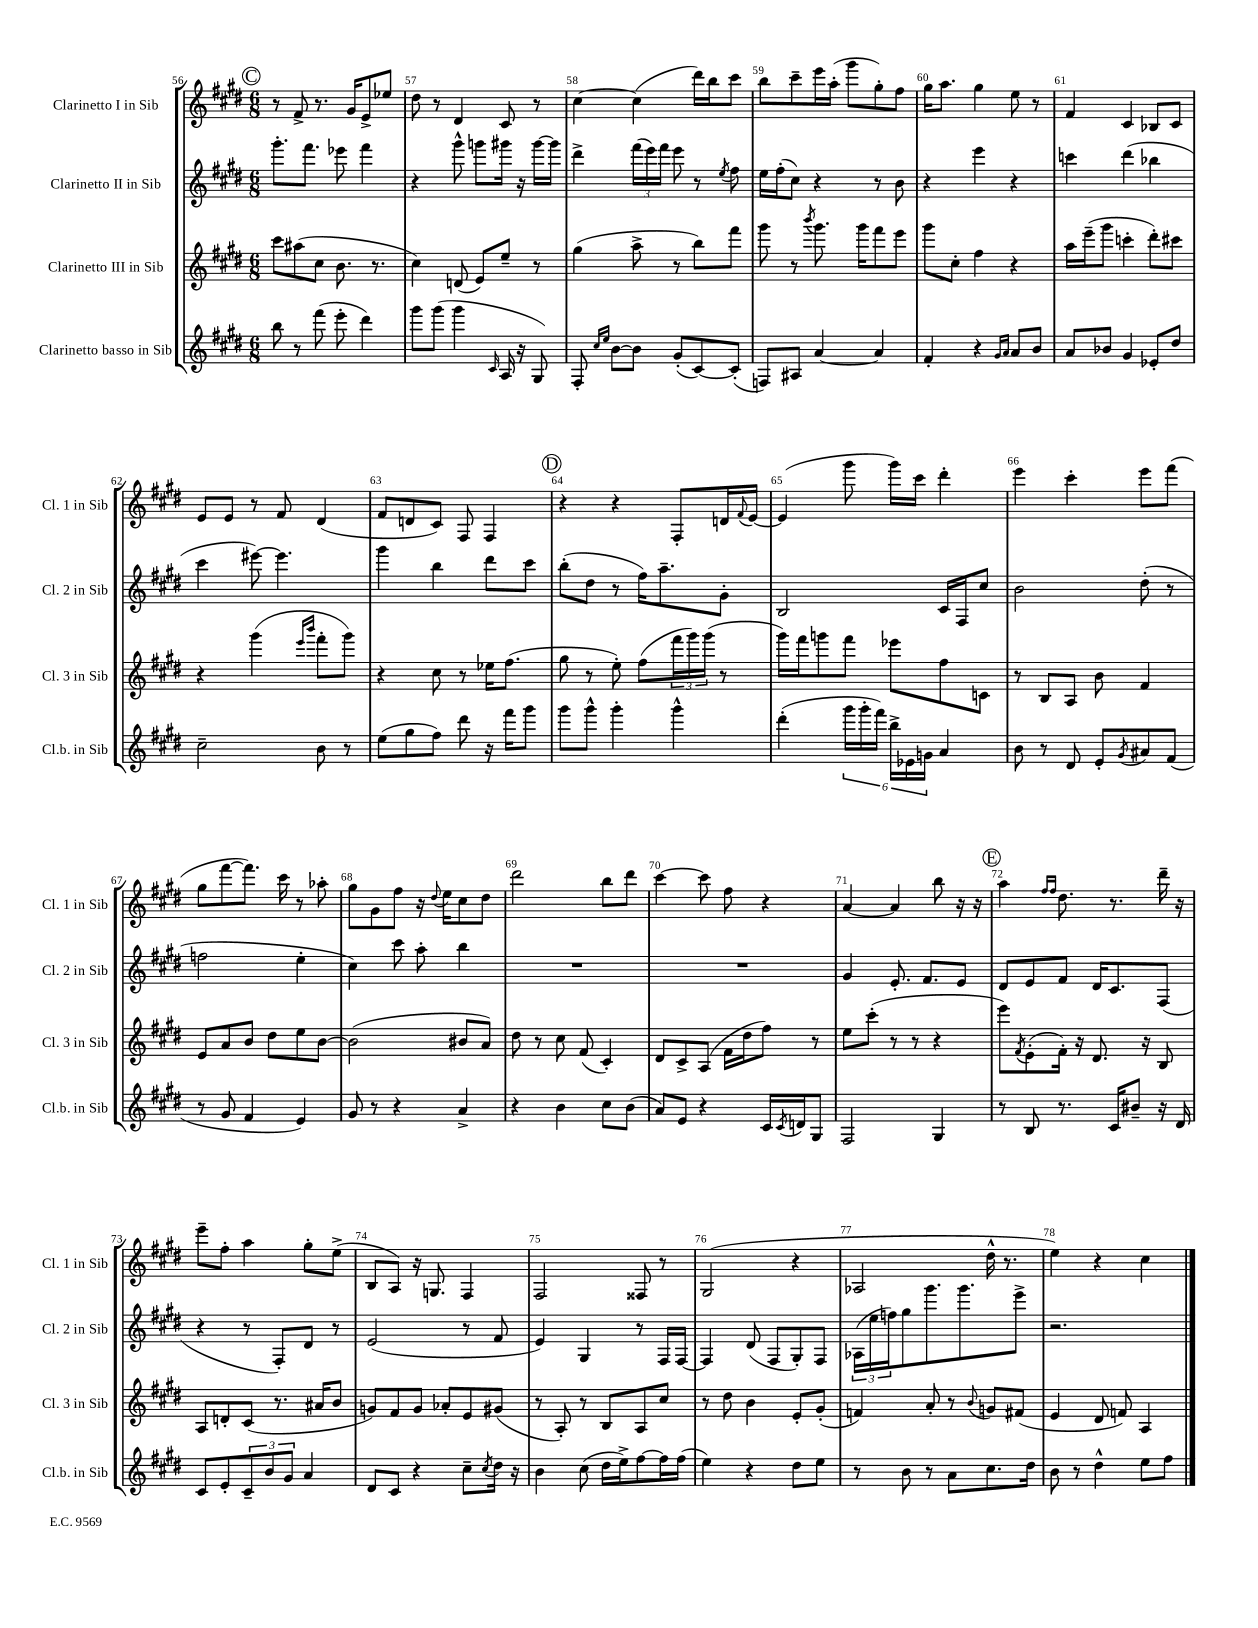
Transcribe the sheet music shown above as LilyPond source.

<<
\new StaffGroup <<
\new Staff = "s0" \with { instrumentName = "Clarinetto I in Sib" shortInstrumentName = "Cl. 1 in Sib" } {
    \clef treble \key e \major \numericTimeSignature \time 6/8
    \mark \markup { \circle "C" } r8 fis'8-> r8. gis'16 e'8-> ees''8 |
    dis''8 r8 dis'4 cis'8 r8 |
    cis''4~ cis''4( dis'''16) b''16 cis'''8 |
    b''8 cis'''8-- e'''16 a''16-.( gis'''8 gis''8-.) fis''8 |
    gis''16 a''8. gis''4 e''8 r8 |
    fis'4 cis'4 bes8 cis'8 |
    e'8 e'8 r8 fis'8 dis'4( |
    fis'8 d'8 cis'8) fis8 fis4 |
    \mark \markup { \circle "D" } r4 r4 fis8-. d'16 \appoggiatura { fis'8 } e'16~ |
    e'4( gis'''8 gis'''16) cis'''16 dis'''4-. |
    e'''4 cis'''4-. e'''8 fis'''8( |
    gis''8 fis'''8~ fis'''8.) cis'''16 r8 aes''8-. |
    gis''8 gis'8 fis''8 r16 \appoggiatura { dis''8 } e''16 cis''8 dis''8 |
    dis'''2 b''8 dis'''8 |
    cis'''4~ cis'''8 fis''8 r4 |
    a'4~ a'4 b''8 r16 r16 |
    \mark \markup { \circle "E" } a''4 \grace { fis''16 fis''16 } dis''8. r8. dis'''16-- r16 |
    e'''8-- fis''8-. a''4 gis''8-. e''8->( |
    b8 a8) r16 g8. fis4 |
    fis2 fisis8 r8 |
    gis2( r4 |
    aes2 dis''16-^ r8. |
    e''4) r4 cis''4 \bar "|." |
}
\new Staff = "s1" \with { instrumentName = "Clarinetto II in Sib" shortInstrumentName = "Cl. 2 in Sib" } {
    \clef treble \key e \major \numericTimeSignature \time 6/8
    \mark \markup { \circle "C" } gis'''8.-. fis'''8. ees'''8 fis'''4 |
    r4 gis'''8-^ g'''8 gis'''16 r16 gis'''16~ gis'''16 |
    dis'''4-> \tuplet 3/2 { fis'''16( e'''16) fis'''16 } e'''8 r8 \acciaccatura { e''8 } fis''8 |
    e''16 fis''16-.( cis''8) r4 r8 b'8 |
    r4 e'''4 r4 |
    c'''4 dis'''4( bes''4 |
    cis'''4 eis'''8~) eis'''4. |
    gis'''4 b''4 dis'''8 cis'''8 |
    \mark \markup { \circle "D" } b''8-.( dis''8 r8 fis''16) a''8.-- gis'8-. |
    b2 cis'16 fis16 cis''8 |
    b'2 dis''8-.( r8 |
    f''2 e''4-. |
    cis''4) cis'''8 a''8-. b''4 |
    R2. |
    R2. |
    gis'4 e'8.-. fis'8. e'8 |
    \mark \markup { \circle "E" } dis'8 e'8 fis'8 dis'16 cis'8. fis8( |
    r4 r8 fis8-.) dis'8 r8 |
    e'2( r8 fis'8 |
    e'4) gis4 r8 fis16 fis16~ |
    fis4 dis'8( fis8 gis8-.) fis8 |
    \tuplet 3/2 { aes16( e''16 f''16) } gis''8 gis'''8. gis'''8. e'''8-> |
    r2. \bar "|." |
}
\new Staff = "s2" \with { instrumentName = "Clarinetto III in Sib" shortInstrumentName = "Cl. 3 in Sib" } {
    \clef treble \key e \major \numericTimeSignature \time 6/8
    \mark \markup { \circle "C" } cis'''8 ais''8( cis''8 b'8. r8. |
    cis''4) d'8( e'8) e''8-- r8 |
    gis''4( a''8-> r8 b''8) fis'''8 |
    gis'''8 r8 \acciaccatura { b'''8 } gis'''8. gis'''16 fis'''8 e'''8 |
    gis'''8 cis''8-. fis''4 r4 |
    a''16 e'''16--( gis'''8 c'''4-. dis'''8-.) cis'''8 |
    r4 gis'''4( \grace { e'''16 b'''16 } fis'''8-. gis'''8) |
    r4 cis''8 r8 ees''16 fis''8.( |
    \mark \markup { \circle "D" } gis''8 r8 e''8-.) fis''8( \tuplet 3/2 { fis'''16 gis'''16) gis'''16( } r8 |
    gis'''16) fis'''16 g'''8 fis'''8 ees'''8 fis''8 c'8 |
    r8 b8 a8 b'8 fis'4 |
    e'8 a'8 b'8 dis''8 e''8 b'8~ |
    b'2( bis'8 a'8) |
    dis''8 r8 cis''8 fis'8( cis'4-.) |
    dis'8 cis'8-> a8( fis'16 dis''16 fis''8) r8 |
    e''8 cis'''8-.( r8 r8 r4 |
    \mark \markup { \circle "E" } e'''8) \acciaccatura { fis'8 } e'8-.( fis'16-.) r16 dis'8. r16 b8 |
    a8 d'8-. cis'8( r8. ais'16 b'8 |
    g'8) fis'8 g'8 aes'8-. e'8 gis'8( |
    r8 a8-.) r8 b8 a8 cis''8 |
    r8 dis''8 b'4 e'8-. gis'8-.( |
    f'4) a'8-. r8 \appoggiatura { b'8 } g'8 fis'8( |
    e'4 dis'8 f'8) a4 \bar "|." |
}
\new Staff = "s3" \with { instrumentName = "Clarinetto basso in Sib" shortInstrumentName = "Cl.b. in Sib" } {
    \clef treble \key e \major \numericTimeSignature \time 6/8
    \mark \markup { \circle "C" } b''8 r8 fis'''8( e'''8-. dis'''4) |
    gis'''8 gis'''8( gis'''4 \grace { cis'16 } a16 r16 gis8) |
    fis8-. \grace { cis''16 e''16 } b'8~ b'8 gis'8-.( cis'8~) cis'8-.( |
    f8) ais8 a'4~ a'4 |
    fis'4-. r4 \grace { gis'16 a'16 } a'8 b'8 |
    a'8 bes'8 gis'4 ees'8-. dis''8 |
    cis''2-- b'8 r8 |
    e''8( gis''8 fis''8) dis'''8 r16 fis'''16 gis'''8 |
    \mark \markup { \circle "D" } gis'''8 gis'''8-^ gis'''4-. gis'''4-^ |
    dis'''4-.( \tuplet 6/4 { gis'''16 gis'''16-. fis'''16) b''16-> ees'16 g'16 } a'4 |
    b'8 r8 dis'8 e'8-. \acciaccatura { gis'8 } ais'8 fis'8( |
    r8 gis'8 fis'4 e'4) |
    gis'8 r8 r4 a'4-> |
    r4 b'4 cis''8 b'8( |
    a'8) e'8 r4 cis'16 \acciaccatura { cis'8 } d'16 gis8 |
    fis2 gis4 |
    \mark \markup { \circle "E" } r8 b8 r8. cis'16 bis'8-- r16 dis'16 |
    cis'8 e'8-. \tuplet 3/2 { cis'8-- b'8 gis'8 } a'4 |
    dis'8 cis'8 r4 cis''8-- \acciaccatura { cis''8 } dis''16 r16 |
    b'4 cis''8( dis''16 e''16->) fis''8~ fis''16 fis''16( |
    e''4) r4 dis''8 e''8 |
    r8 b'8 r8 a'8 cis''8. dis''16 |
    b'8 r8 dis''4-^ e''8 fis''8 \bar "|." |
}
>>
>>
\layout { \context { \Score currentBarNumber = #56 \override BarNumber.break-visibility = ##(#f #t #t) barNumberVisibility = #all-bar-numbers-visible } }
